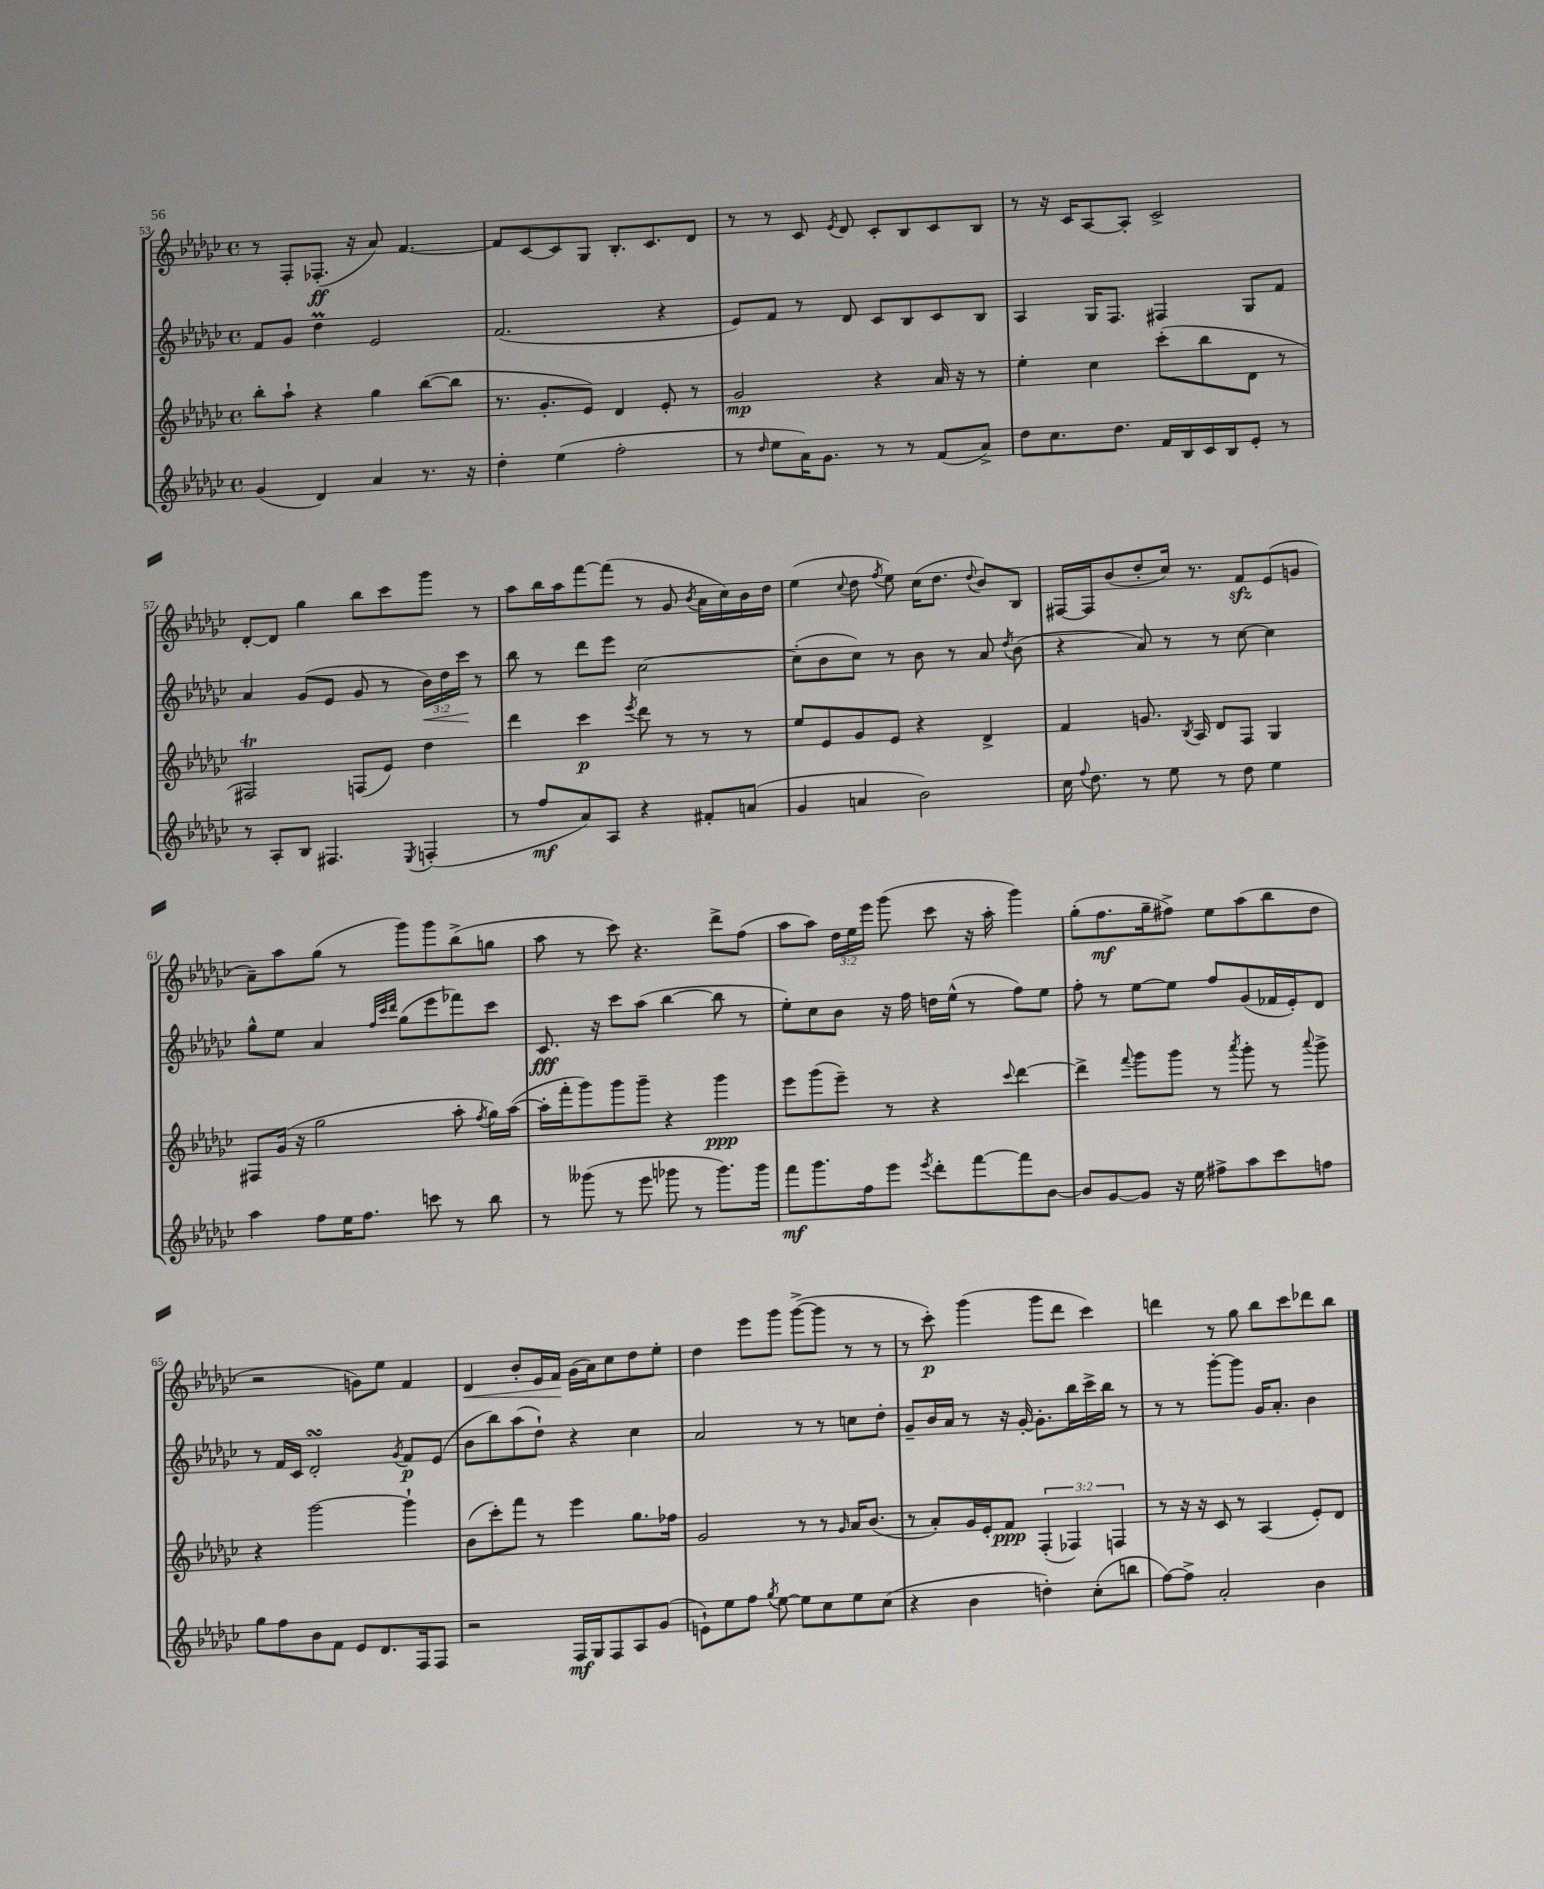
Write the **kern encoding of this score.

**kern	**kern	**kern	**kern
*staff4	*staff3	*staff2	*staff1
*clefG2	*clefG2	*clefG2	*clefG2
*k[b-e-a-d-g-c-]	*k[b-e-a-d-g-c-]	*k[b-e-a-d-g-c-]	*k[b-e-a-d-g-c-]
*M4/4	*M4/4	*M4/4	*M4/4
*met(c)	*met(c)	*met(c)	*met(c)
(4g-/	8bb-'\L	8f/L	8r
.	8aa-`\J	8g-/J	8F'/L
4d-/)	4r	4dd-\	(8.F-'/J
.	.	.	16r
4a-/	4gg-\	2e-/	8a-/)
.	.	.	[4.f/
8.r	([8bb-\L	.	.
.	8bb-\]J	.	.
16r	.	.	.
=	=	=	=
4dd-'\	8.r	(2.f/	8f/]L
.	.	.	[8c-/
.	8.g-'/L	.	.
(4ee-\	.	.	8c-/]
.	8e-/J)	.	8G-/J
2ff'\	4d-/	.	8.B-'/L
.	.	.	8.c-/
.	8e-'/	4r	.
.	8r	.	8d-/J
=	=	=	=
8r	2g-/	8e-/L)	8r
16qqdd-/	.	.	.
8ee-\L	.	8f/J	8r
16a-\K)	.	8r	8c-/
8.g-\J	.	.	.
.	.	.	8qe-/
.	.	8d-/	8d-/
8r	4r	8c-/L	8c-'/L
8r	.	8B-/	8B-/
(8f/L	16a-/	8c-/	8c-/
.	16r	.	.
8a-^/J)	8r	8B-/J	8B-/J
=	=	=	=
8dd-\L	4ee-'\	4A-/	8r
8.cc-\	.	.	16r
.	.	.	16c-/LK
.	4cc-\	16G-/LK	[8A-/
8.dd-\J	.	8.F/J	.
.	.	.	8A-'/]J
16f/LL	(8ccc-'\L	4F#/	2c-^/
16B-/	.	.	.
16c-/	8bb-\	.	.
16B-/J	.	.	.
8e-'/J	8d-\J	8G-/L	.
8r	8r	8f/J	.
=	=	=	=
8r	2F#/)	4a-/	[8d-'/L
8A-'/L	.	.	8d-/]J
8B-/J	.	(8g-/L	4gg-\
4.F#/	.	8e-/J	.
.	(8F/L	8g-/	8bb-\L
.	8e-/J)	8r	8ccc-\
8qE-/	.	.	.
(4F'/	4dd-\	24b-\LL)	8ggg-\J
.	.	24dd-\	.
.	.	24ccc-\JJ	.
.	.	8r	8r
=	=	=	=
8r	4ddd-\	8bb-\	8aa-\L
8ff/L	.	8r	16bb-\L
.	.	.	16aa-\J
8a-/)	4ccc-\	8ddd-\L	[8fff\
8A-/J	.	8eee-\J	(8fff\]J
.	8qeee-/	.	.
4r	8ddd-\	[2cc-\	8r
.	8r	.	8g-/
.	.	.	8qb-/
8f#'/L	8r	.	16a-\LL
.	.	.	16cc-\)
(8a/J	8r	.	16b-\
.	.	.	16dd-\JJ
=	=	=	=
4g-/	8ee-/L	(8cc-'\]L	(4ee-\
.	8e-/	8b-\	.
.	.	.	8qqcc-/
4a/	8g-/	8cc-\J)	8dd-\
.	.	.	8qff/
.	8e-/J	8r	8ee-\)
2b-\)	4r	8b-\	(16cc-\LK
.	.	.	8.dd-\J
.	.	8r	.
.	.	.	8qqdd-/
.	4d-^/	8a-/	8b-/L)
.	.	8qdd-/	.
.	.	(8b-\	8B-/J
=	=	=	=
16cc-\	4f/	4r	[16F#/LL
8qqff/	.	.	.
8.dd-\	.	.	16F#/]J
.	.	.	(8b-/
8r	8.g/	8a-/)	8dd-'/
8ee-\	.	8r	16cc-/Jk)
.	8qB-/	.	.
.	16A-/	.	8.r
8r	8d-/L	8r	.
8dd-\	8F/J	[8cc-\	8f/L
4ee-\	4G-/	4cc-\]	(8e-/
.	.	.	8g/J
=	=	=	=
4aa-\	8F#/L	8gg-^^\L	8a-~\L)
.	(16g-/Jk	8ee-\J	8aa-\
.	16r	.	.
8ff\L	2gg-\	4a-/	(8gg-\J
16ee-\K	.	.	8r
8.ff\J	.	.	.
.	.	32qqff/LLL	.
.	.	32qqccc-/	.
.	.	32qqddd-/JJJ	.
.	.	(8gg-\L	8ggg-\L)
8ccc\	.	8eee-\	8ggg-\
8r	8aa-'\	8fff-\)	(8bb-^\
.	8qff/	.	.
8bb-\	16gg-\LL)	8ccc-\J	8gg\J
.	([16aa-\JJ	.	.
=	=	=	=
8r	16aa-'\]LL	8.c-/	8aa-\
.	16fff'\J	.	.
(8ggg--\	8ggg-\)	.	8r
.	.	16r	.
8r	8ggg-\	8ccc-\L	8ccc-\)
8eee-\	8ggg-~\J	(8aa-\J	4.r
8ggg-\	4r	[4bb-\	.
8r	.	.	.
8.ggg-\L)	4ggg-\	8bb-\]	8ddd-^\L
.	.	8r	(8ff\J
16ggg-\Jk	.	.	.
=	=	=	=
8fff\L	8eee-\L	8ee-'\L)	8aa-\L
8.ggg-\	(8ggg-\	8cc-\	8aa-\J)
.	8eee-~\J)	8b-\J	24dd-\LL
.	.	.	24ee-\
16ff\k	.	.	.
.	.	.	24eee-\JJ
8eee-\J	8r	16r	(8ggg-\
.	.	16ff\	.
8qeee-/	.	.	.
8ddd-'\L	4r	16dd\LL	8ccc-\
.	.	(16ee-^^\JJ	.
[8fff\	.	8r	16r
.	.	.	16aa-'\
.	8qqccc-/	.	.
8fff\]	[4ddd-\	8ff\L)	4ggg-\)
[8b-\J	.	8ee-\J	.
=	=	=	=
8b-/]L	4ddd-^\]	8ff'\	(8gg-'\L
[8g-/	.	8r	8.ff\
.	8qqfff/	.	.
8g-/]J	8ggg-\L	[8ee-\L	.
.	.	.	16gg-~\k
16r	8ggg-\J	8ee-\]J	8ff#^\J)
16ee-\	.	.	.
8ff#^\L	8r	8ff/L	8ee-\L
.	8qaaa-/	.	.
8aa-\	8ggg-'\	(8g-/	(8aa-\
8ccc-\	8r	16f-/L	8bb-\
.	.	16e-'/J)	.
.	8qqaaa-/	.	.
8ff\J	8ggg-^\	8d-/J	8dd-\J
=	=	=	=
8gg-\L	4r	8r	2r
8ff\	.	16f/LL	.
.	.	16c-/JJ	.
8b-\	[2ggg-\	2d-'/	.
8f\J	.	.	.
8e-/L	.	.	8g\L)
8.d-/	.	.	8ee-\J
.	.	8qg-/	.
.	4ggg-`\]	8f/L	4f/
16F/k	.	.	.
8F/J	.	(8e-/J	.
=	=	=	=
2r	(8b-\L	8b-\L	4d-/
.	8ccc-'\)	8bb-\)	.
.	8fff\J	(8aa-\	8b-'/L
.	8r	8dd-`\J)	16e-/L
.	.	.	16f/JJ
16F/LL	4eee-\	4r	(16g-\LL
16G-/J	.	.	16a-\J)
8F/	.	.	8cc-\
8A-/	8.gg-\L	4cc-\	8dd-\
(8g-/J	.	.	8ee-'\J
.	16ff-\Jk	.	.
=	=	=	=
8e`\L)	2g-/	2a-/	4dd-\
8ee-\	.	.	.
8ff\J	.	.	8eee-\L
8qgg-/	.	.	.
[8ee-\	.	.	8ggg-\J
8ee-\]L	8r	8r	([8ggg-^\L
8cc-\	8r	8r	8ggg-\]J
.	16qqg-/	.	.
8ee-\	16a-/LK	8cc\L	8r
.	(8.b-/J	.	.
(8cc-\J	.	8dd-'\J	8r
=	=	=	=
4r	8r	8g-~/L	8r
.	8a-'/L)	16b-/L	8ccc-'\)
.	.	16a-/JJ	.
4b-\	16g-/L	8r	(4ggg-\
.	16e-'/J	.	.
.	8f/J	16r	.
.	.	[16g-'/	.
4dd'\)	(6F'/	8.g-'\]L	8ggg-\L
.	.	.	8ddd-\J
.	6F-/)	.	.
.	.	16bb-\L	.
(8cc-'\L	.	16ccc-^\	4ccc-\)
.	.	16bb-\JJ	.
.	6F/	.	.
8bb\J	.	8r	.
=	=	=	=
[8ff\L)	8r	8r	4ddd\
8ff^\]J	16r	8r	.
.	16r	.	.
2a-'/	8c-/	[8ggg-'\L	8r
.	8r	8ggg-\]J	8gg-\
.	(4A-/	16g-/LK	8bb-\L
.	.	8.a-'/J	.
.	.	.	8ccc-\
4b-\	8e-'/L)	4b-\	8ddd-\
.	8d-/J	.	8bb-\J
==	==	==	==
*-	*-	*-	*-
